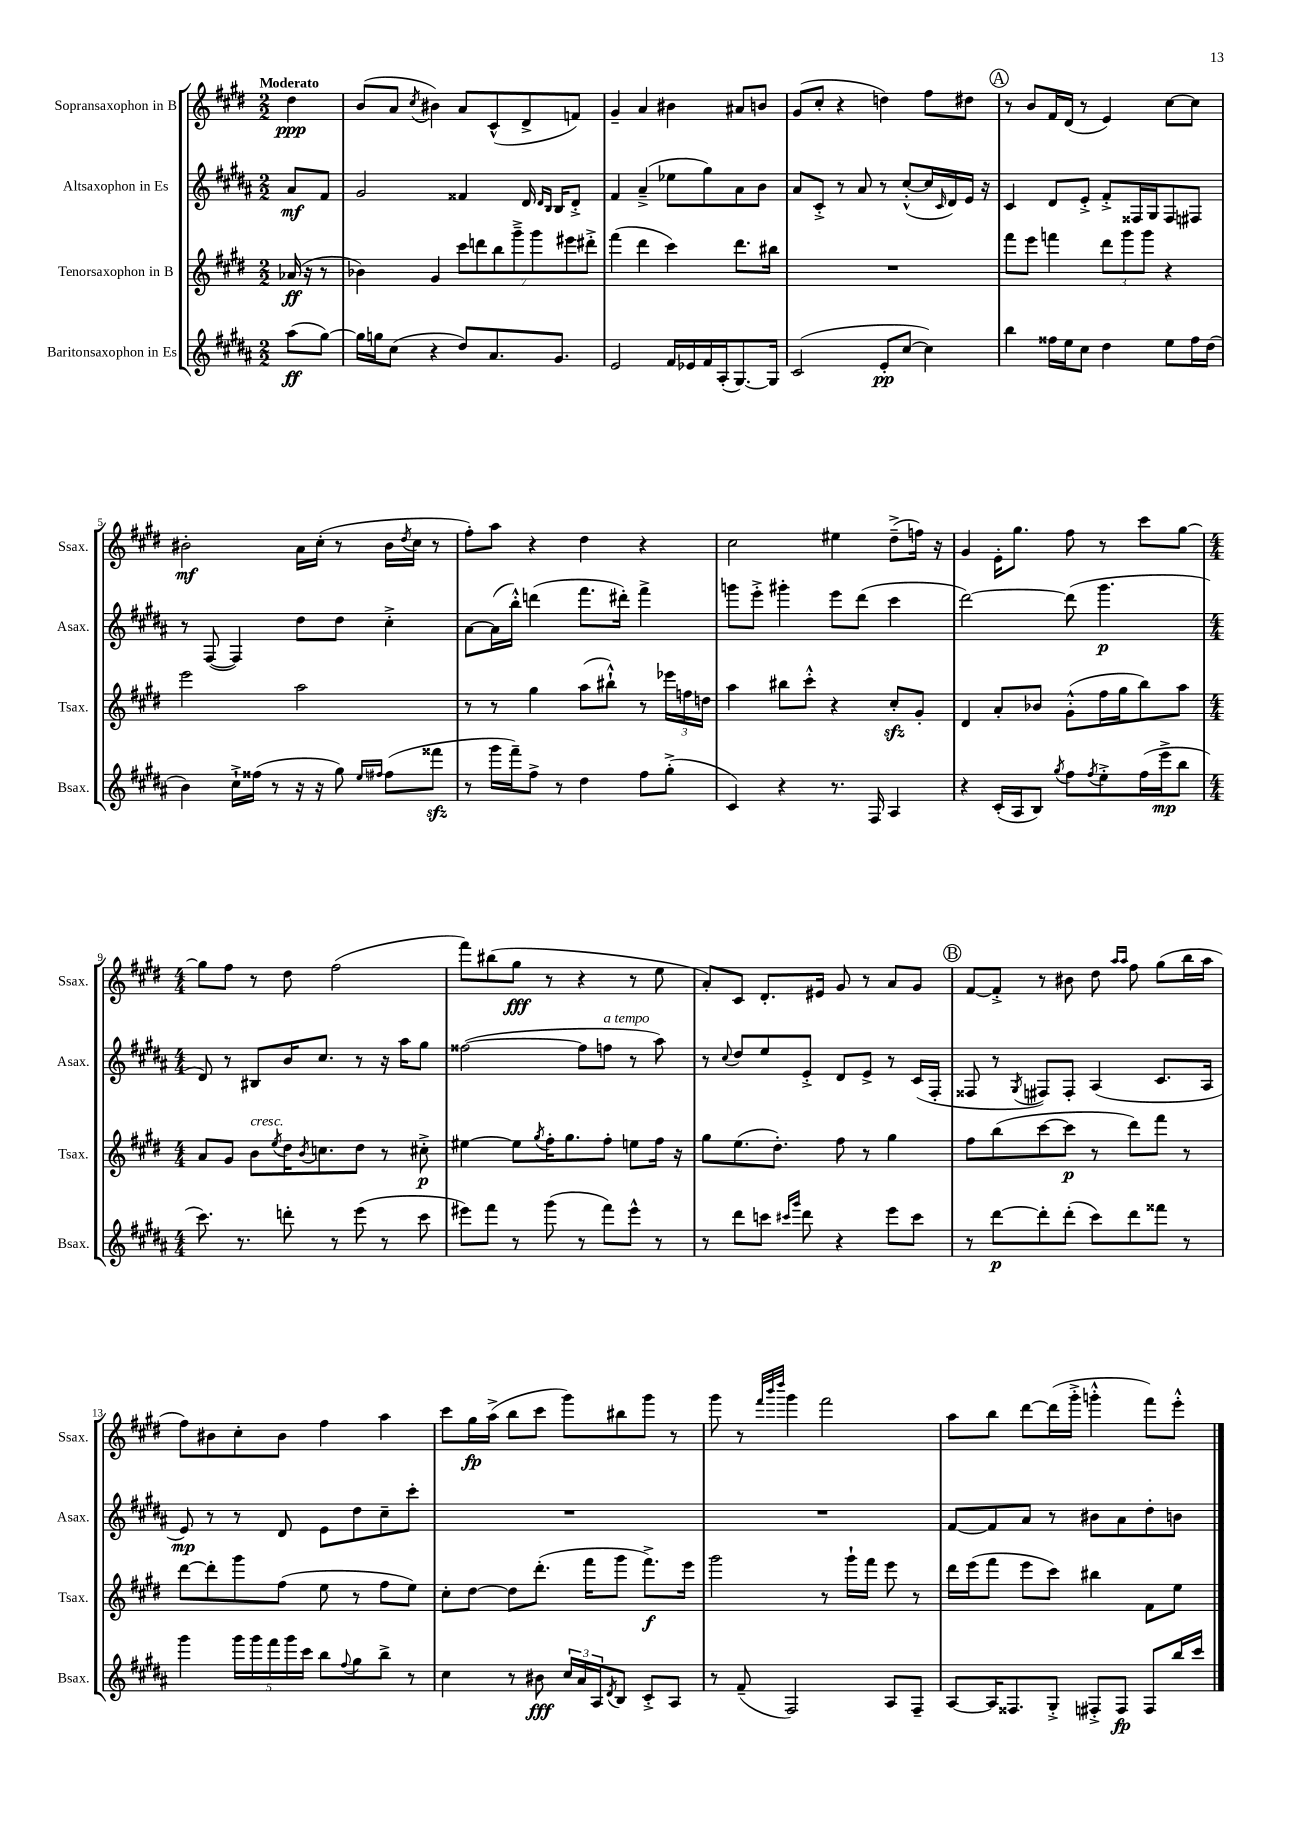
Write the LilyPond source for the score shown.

<<
\new StaffGroup <<
\new Staff = "s0" \with { instrumentName = "Sopransaxophon in B" shortInstrumentName = "Ssax." } {
    \clef treble \key e \major \numericTimeSignature \time 2/2 \partial 4 \tempo "Moderato"
    dis''4\ppp |
    b'8( a'8 \acciaccatura { cis''8 } bis'4) a'8 cis'8-^( dis'8-> f'8) |
    gis'4-- a'4 bis'4 ais'8 b'8 |
    gis'8( cis''8-. r4 d''4) fis''8 dis''8 |
    \mark \markup { \circle "A" } r8 b'8 fis'16 dis'16( r8 e'4) cis''8~ cis''8 |
    bis'2-.\mf a'16 cis''16-.( r8 bis'16 \acciaccatura { dis''8 } cis''16 r8 |
    fis''8-.) a''8 r4 dis''4 r4 |
    cis''2 eis''4 dis''8--->( f''16) r16 |
    gis'4 e'16-. gis''8. fis''8 r8 cis'''8 gis''8~ |
    \numericTimeSignature \time 4/4 gis''8 fis''8 r8 dis''8 fis''2( |
    fis'''8) bis''8( gis''8\fff r8 r4 r8 e''8 |
    a'8-.) cis'8 dis'8.-. eis'16 gis'8 r8 a'8 gis'8 |
    \mark \markup { \circle "B" } fis'8~ fis'8-.-> r8 bis'8 dis''8 \grace { a''16 a''16 } fis''8 gis''8( b''16 a''16 |
    fis''8) bis'8 cis''8-. bis'8 fis''4 a''4 |
    cis'''8 gis''16\fp a''16->( b''8 cis'''8 gis'''8) bis''8 gis'''8 r8 |
    gis'''8 r8 \grace { fis'''32 b'''32 dis''''32 } gis'''4 fis'''2 |
    a''8 b''8 dis'''8~ dis'''16( gis'''16-.-> g'''4-.-^ fis'''8) e'''8-.-^ \bar "|." |
}
\new Staff = "s1" \with { instrumentName = "Altsaxophon in Es" shortInstrumentName = "Asax." } {
    \clef treble \key b \major \numericTimeSignature \time 2/2 \partial 4
    ais'8\mf fis'8 |
    gis'2 fisis'4 dis'16 \grace { dis'16 b16 } b16 dis'8-.-> |
    fis'4 ais'4--->( ees''8 gis''8) ais'8 b'8 |
    ais'8 cis'8-.-> r8 ais'8 r8 cis''8~-.-^( cis''16 \grace { cis'16 } dis'16) e'16 r16 |
    \mark \markup { \circle "A" } cis'4 dis'8 e'8-.-> fis'8-.-> fisis16 gis16 fisis8 fis8 |
    r8 fis8~( fis4) dis''8 dis''8 cis''4-.-> |
    ais'8~ ais'16( b''16-.-^) d'''4( fis'''8. dis'''16-.) fis'''4-> |
    g'''8 e'''8-.-> gis'''4-. e'''8 dis'''8( cis'''4 |
    dis'''2~) dis'''8( gis'''4.\p |
    \numericTimeSignature \time 4/4 dis'8) r8 bis8 b'16 cis''8. r8 r16 ais''16 gis''8 |
    fisis''2~( fisis''8 f''8^\markup { \italic "a tempo" } r8 ais''8) |
    r8 \appoggiatura { cis''8 } dis''8 e''8 e'8-.-> dis'8 e'8-> r8 cis'16( fis16-. |
    \mark \markup { \circle "B" } fisis8 r8 \acciaccatura { gis8 } fis8) fis8-. ais4( cis'8. ais16 |
    e'8\mp) r8 r8 dis'8 e'8 dis''8 cis''8-- cis'''8-. |
    R1 |
    R1 |
    fis'8~ fis'8 ais'8 r8 bis'8 ais'8 dis''8-. b'8 \bar "|." |
}
\new Staff = "s2" \with { instrumentName = "Tenorsaxophon in B" shortInstrumentName = "Tsax." } {
    \clef treble \key e \major \numericTimeSignature \time 2/2 \partial 4
    aes'16\ff( r16 r8 |
    bes'4) gis'4 \tuplet 7/4 { cis'''8 d'''8 b''8 gis'''8---> gis'''8 eis'''8 dis'''8-.-> } |
    fis'''4( dis'''4 cis'''4) dis'''8. bis''16 |
    R1 |
    \mark \markup { \circle "A" } fis'''8 e'''8 f'''4 \tuplet 3/2 { dis'''8 gis'''8 gis'''8 } r4 |
    e'''2 a''2 |
    r8 r8 gis''4 a''8( bis''8-!-^) r8 \tuplet 3/2 { ees'''16 f''16 d''16 } |
    a''4 bis''8 cis'''8-.-^ r4 cis''8-.\sfz gis'8-. |
    dis'4 a'8-. bes'8 gis'8-.-^( fis''16 gis''16 b''8) a''8 |
    \numericTimeSignature \time 4/4 a'8 gis'8 b'8^\markup { \italic "cresc." } \acciaccatura { e''8 } dis''16 \acciaccatura { b'8 } c''8. dis''8 r8 cis''8-.->\p |
    eis''4~ eis''8 \acciaccatura { gis''8 } fis''16-. gis''8. fis''8-. e''8 fis''16 r16 |
    gis''8 e''8.( dis''8.-.) fis''8 r8 gis''4 |
    \mark \markup { \circle "B" } fis''8 b''8( cis'''8~ cis'''8\p r8 dis'''8) fis'''8 r8 |
    dis'''8~ dis'''8-. gis'''8 fis''8( e''8 r8 fis''8 e''8) |
    cis''8-. dis''8~ dis''8 dis'''8.-.( fis'''16 gis'''8 fis'''8.->\f) e'''16 |
    gis'''2 r8 gis'''16-! fis'''16 e'''8 r8 |
    dis'''16 e'''16( fis'''8 e'''8 cis'''8) bis''4 fis'8 e''8 \bar "|." |
}
\new Staff = "s3" \with { instrumentName = "Baritonsaxophon in Es" shortInstrumentName = "Bsax." } {
    \clef treble \key b \major \numericTimeSignature \time 2/2 \partial 4
    ais''8\ff( gis''8~) |
    gis''16 g''16 cis''8( r4 dis''8) ais'8. gis'8. |
    e'2 fis'16 ees'16 fis'16 ais16-.( gis8.~) gis16 |
    cis'2( e'8-.\pp cis''8~ cis''4) |
    \mark \markup { \circle "A" } b''4 fisis''16 e''16 cis''8 dis''4 e''8 fisis''16 dis''16( |
    b'4) cis''16-!-> fisis''16( r8 r16 r16 gis''8) \grace { e''16 fis''16 } fis''8( fisis'''8\sfz |
    r8 gis'''16 fis'''16--) fis''8-> r8 dis''4 fis''8 gis''8-.->( |
    cis'4) r4 r8. fis16 ais4 |
    r4 cis'16-.( ais16 b8) \acciaccatura { gis''8 } fis''8 \acciaccatura { fis''8 } e''8-.-> fis''16( e'''16->\mp b''8 |
    \numericTimeSignature \time 4/4 cis'''8.) r8. d'''8-. r8 e'''8( r8 cis'''8 |
    eis'''8) fis'''8 r8 gis'''8( r8 fis'''8) eis'''8-^ r8 |
    r8 dis'''8 c'''8 \grace { cis'''16 gis'''16 } dis'''8 r4 e'''8 cis'''8 |
    \mark \markup { \circle "B" } r8 dis'''8~\p dis'''8-. dis'''8-.( cis'''8) dis'''8 fisis'''8 r8 |
    gis'''4 \tuplet 5/4 { gis'''16 gis'''16 fis'''16 gis'''16 cis'''16 } b''8 \appoggiatura { fis''8 } gis''8 b''8-> r8 |
    cis''4 r8 bis'8\fff \tuplet 3/2 { cis''16 ais'16 ais16 } \acciaccatura { dis'8 } b8 cis'8-.-> ais8 |
    r8 fis'8--( fis2) ais8 fis8-- |
    ais8~ ais16 fisis8. gis8-.-> fis8-.-> fis8\fp fis8 b''16 cis'''16 \bar "|." |
}
>>
>>
